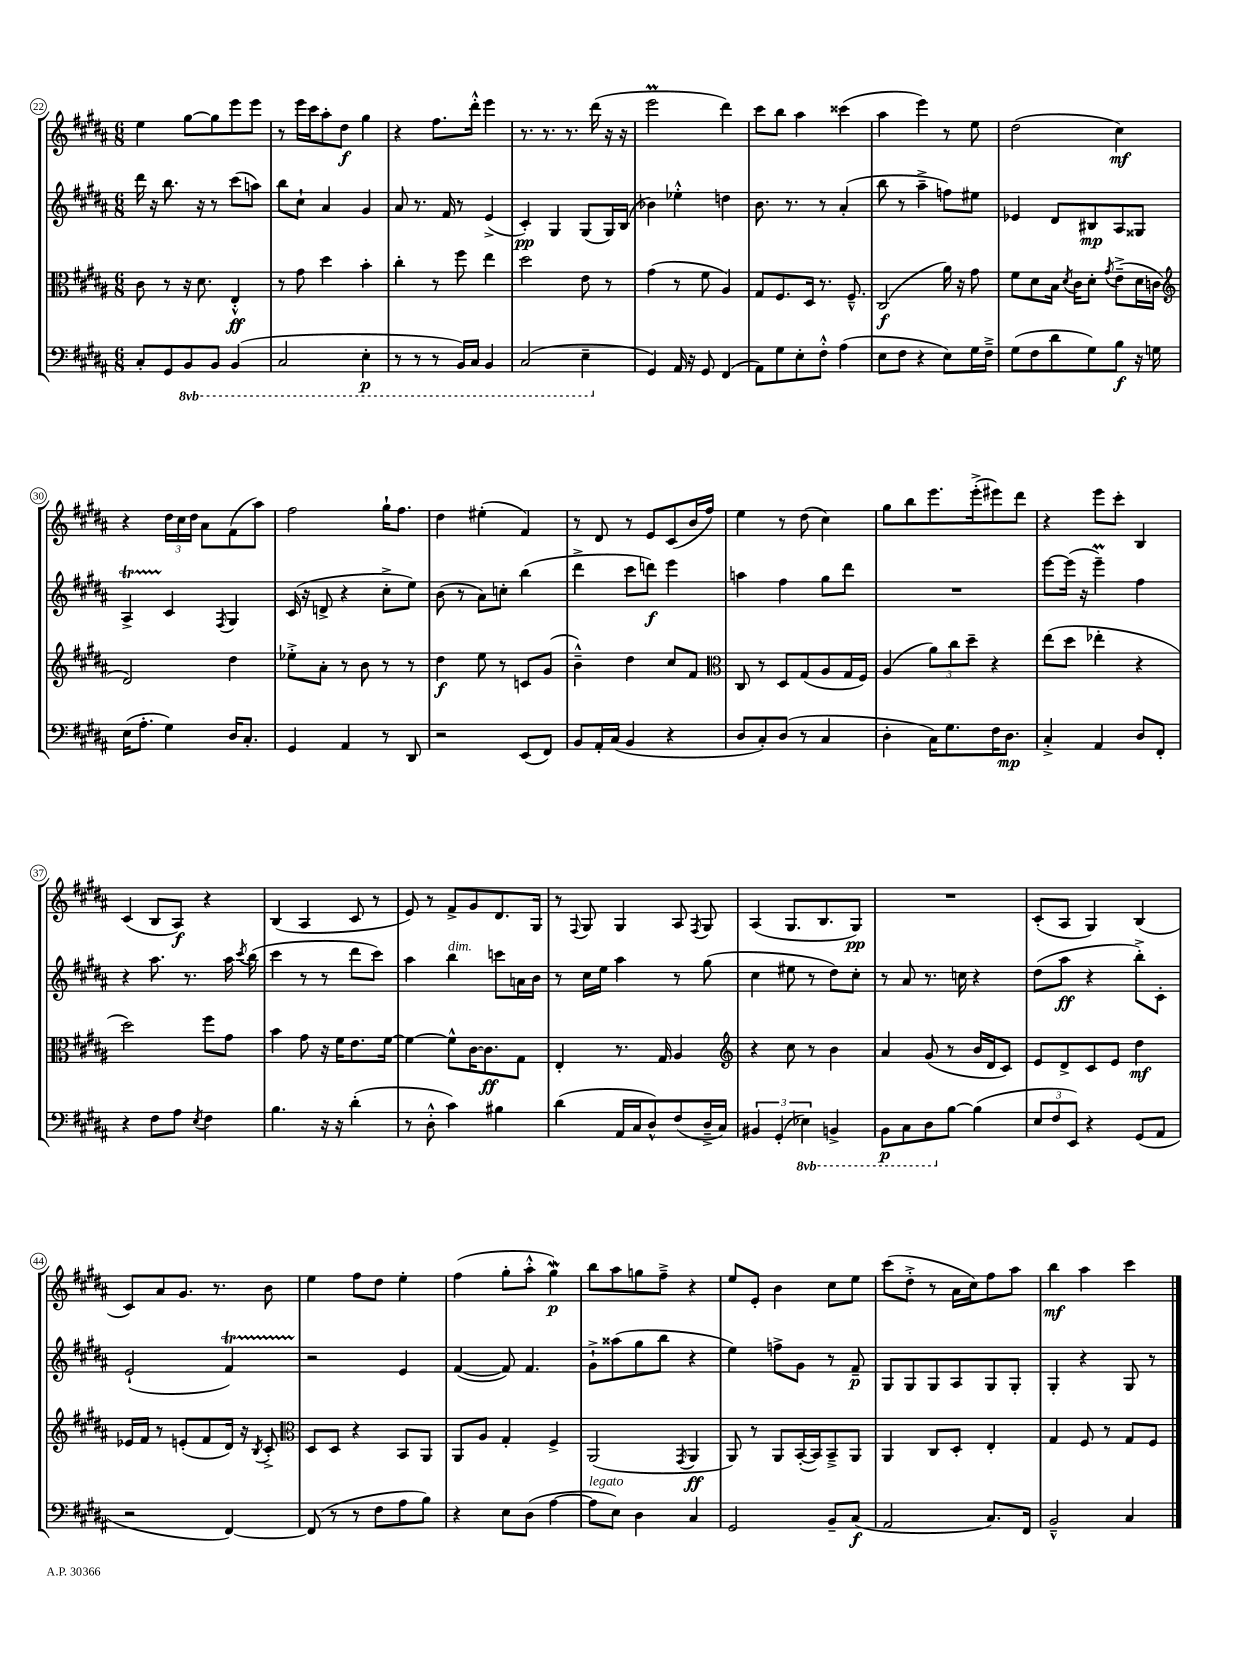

**kern	**kern	**kern	**kern
*staff4	*staff3	*staff2	*staff1
*clefF4	*clefC3	*clefG2	*clefG2
*k[f#c#g#d#a#]	*k[f#c#g#d#a#]	*k[f#c#g#d#a#]	*k[f#c#g#d#a#]
*M6/8	*M6/8	*M6/8	*M6/8
8C#'	8c#	16ddd#	4ee
.	.	16r	.
8GG#	8r	8.bb	.
8BBB	16r	.	[8gg#
.	8.d#	16r	.
8BBB	.	8r	8gg#]
(4BBB	4E'^^	(8ccc#	8eee
.	.	8aa)	8eee
=	=	=	=
2CC#	8r	8bb	8r
.	8g#	8cc#`	16eee
.	.	.	16ccc#
.	4dd#	4a#	8aa#'
.	.	.	8dd#
4EE'	4b'	4g#	4gg#
=	=	=	=
8r	4cc#'	8a#	4r
8r	.	8.r	.
8r	8r	.	8.ff#
.	.	16f#	.
16BBB)	8ff#	8r	.
16CC#	.	.	16ddd#'^^
4BBB	4ee	(4e^	4eee
=	=	=	=
(2CC#	2dd#	4c#')	8.r
.	.	.	8.r
.	.	4G#	.
.	.	.	8.r
4EE~	8e	(8G#	.
.	.	.	(16ddd#
.	8r	16G#)	16r
.	.	(16B	16r
=	=	=	=
4GG#)	(4g#	4b-)	2eee
16AA#	8r	4ee-'^^	.
16r	.	.	.
8GG#	8f#	.	.
(4FF#	4A#)	4dd	4ddd#)
=	=	=	=
8AA#)	8G#	8.b	8ccc#
8G#	8.F#	.	8bb
.	.	8.r	.
8E'	.	.	4aa#
.	16D#	.	.
8F#'^^	8.r	8r	.
(4A#	.	(4a#'	(4ccc##
.	8.F#~^^	.	.
=	=	=	=
8E	(2C#	8bb	4aa#
8F#	.	8r	.
4r	.	4aa#~^	4eee)
8E)	16a#)	8ff)	8r
.	16r	.	.
16G#	8g#	8ee#	8ee
16F#~^	.	.	.
=	=	=	=
(8G#	8f#	4e-	(2dd#
8F#	8d#	.	.
8d#	16B	8d#	.
.	8qd#	.	.
.	16c#	.	.
8G#)	8d#'	8B#	.
.	8qg#	.	.
8B	(8e~^	8A#	4cc#)
16r	16d#	8G##	.
16G	16c	.	.
=	=	=	=
*	*clefG2	*	*
(16E	2d#)	4A#^	4r
8.A#'	.	.	.
4G#)	.	4c#	24dd#
.	.	.	24cc#
.	.	.	24dd#
.	.	.	8a#
.	.	8qF#	.
16D#	4dd#	4G#	(8f#
8.C#'	.	.	.
.	.	.	8aa#)
=	=	=	=
4GG#	8ee-'^	(16c#	2ff#
.	.	16r	.
.	8a#'	8d^	.
4AA#	8r	4r	.
.	8b	.	.
8r	8r	8cc#'^	16gg#`
.	.	.	8.ff#
8DD#	8r	8ee)	.
=	=	=	=
2r	4dd#	(8b	4dd#
.	.	8r	.
.	8ee	8a#)	(4ee#'
.	8r	8cc'	.
(8EE	8c	(4bb	4f#)
8FF#)	(8g#	.	.
=	=	=	=
8BB	4b~^^)	4ddd#^	8r
16AA#'	.	.	8d#
(16C#	.	.	.
4BB	4dd#	8ccc#	8r
.	.	8ddd)	8e
4r	8cc#	4eee	(8c#
.	8f#	.	16b
.	.	.	16ff#)
=	=	=	=
*	*clefC3	*	*
8D#	8C#	4aa	4ee
8C#')	8r	.	.
(8D#	8D#	4ff#	8r
8r	(8G#	.	(8dd#
4C#	8A#	8gg#	4cc#)
.	16G#	8ddd#	.
.	16F#)	.	.
=	=	=	=
4D#'	(4A#	2.r	8gg#
.	.	.	8bb
16C#)	12a#)	.	8.eee
8.G#	.	.	.
.	12cc#	.	.
.	12dd#~	.	.
.	.	.	(16eee'^
16F#	4r	.	8eee#)
8.D#	.	.	.
.	.	.	8ddd#
=	=	=	=
4C#'^	(8ee	[8eee	4r
.	8dd#	(16eee]	.
.	.	16r	.
4AA#	4ee-'	4eee~)	8eee
.	.	.	8ccc#'
8D#	4r	4ff#	4B
8FF#'	.	.	.
=	=	=	=
4r	2dd#)	4r	(4c#
8F#	.	8.aa#	8B
8A#	.	.	8A#)
.	.	8.r	.
8qE	.	.	.
4F#	8ff#	.	4r
.	8g#	16aa#	.
.	.	8qccc#	.
.	.	(16bb	.
=	=	=	=
4.B	4b	4ccc#	(4B
.	8g#	8r	4A#
16r	16r	8r	.
16r	16f#	.	.
(4d#'	8.e	8ddd#	8c#
.	.	8ccc#)	8r
.	[16f#	.	.
=	=	=	=
8r	4f#_	4aa#	8e)
8D#'^^	.	.	8r
4c#)	8f#^^]	4bb	8f#^
.	[16c#	.	8g#
.	8.c#]	.	.
4B#	.	8ccc	8.d#
.	8G#	16a	.
.	.	16b	16G#
=	=	=	=
(4d#	4E'	8r	8r
.	.	.	8qqF#
.	.	16cc#	8G#
.	.	16ee	.
16AA#	8.r	4aa#	4G#
16C#	.	.	.
8D#^^)	.	.	.
.	16G#	.	.
(8F#	4A#	8r	8A#
.	.	.	8qF#
16D#~^	.	(8gg#	8G#
16C#)	.	.	.
=	=	=	=
*	*clefG2	*	*
6BB#	4r	4cc#	(4A#
(6GG#'	.	.	.
.	8cc#	8ee#	8.G#
6EE-)	.	.	.
.	8r	8r	.
.	.	.	8.B
4BBB^	4b	8dd#)	.
.	.	8cc#'	8G#)
=	=	=	=
8BBB	4a#	8r	2.r
8CC#	.	8a#	.
8DD#	(8g#	8.r	.
[8B	8r	.	.
.	.	16cc	.
(4B]	16b	4r	.
.	16d#	.	.
.	8c#)	.	.
=	=	=	=
12E	8e	(8dd#	(8c#'
12F#	.	.	.
.	8d#^	8aa#	8A#
12EE)	.	.	.
4r	8c#	4r	4G#)
.	8e	.	.
(8GG#	4dd#	8bb'^)	(4B
8AA#	.	8c#'	.
=	=	=	=
2r	16e-	(2e`	8c#)
.	16f#	.	.
.	8r	.	8a#
.	(8e'	.	8.g#
.	8f#	.	.
.	.	.	8.r
[4FF#)	16d#)	4f#)	.
.	16r	.	.
.	8qB	.	.
.	8c#'^	.	8b
=	=	=	=
*	*clefC3	*	*
(8FF#]	8D#	2r	4ee
8r	8D#	.	.
8r	4r	.	8ff#
8F#	.	.	8dd#
8A#	8BB	4e	4ee'
8B)	8AA#	.	.
=	=	=	=
4r	8AA#	([4f#	(4ff#
.	8A#	.	.
8E	4G#'	8f#])	8gg#'
(8D#	.	4.f#	8aa#'^^
[4A#	4F#^	.	4gg#)
=	=	=	=
8A#]	(2AA#	8g#`^	8bb
8E)	.	(8aa##	8aa#
4D#	.	8gg#	8gg
.	.	8bb	8ff#~^
.	8qGG#	.	.
4C#	4AA#	4r	4r
=	=	=	=
2GG#	8AA#)	4ee)	8ee
.	8r	.	8e'
.	8AA#	8ff^	4b
.	([16BB'	8g#	.
.	16BB])	.	.
8BB~	8BB~^	8r	8cc#
(8C#	8AA#	8f#~	8ee
=	=	=	=
2AA#	4AA#	8G#	(8ccc#
.	.	8G#	8dd#'^
.	8C#	8G#	8r
.	8D#'	8A#	16a#
.	.	.	16cc#)
8.C#)	4E'	8G#	8ff#
.	.	8G#'	8aa#
16FF#	.	.	.
=	=	=	=
2BB~^^	4G#	4G#'	4bb
.	8F#	4r	4aa#
.	8r	.	.
4C#	8G#	8G#	4ccc#
.	8F#	8r	.
==	==	==	==
*-	*-	*-	*-
